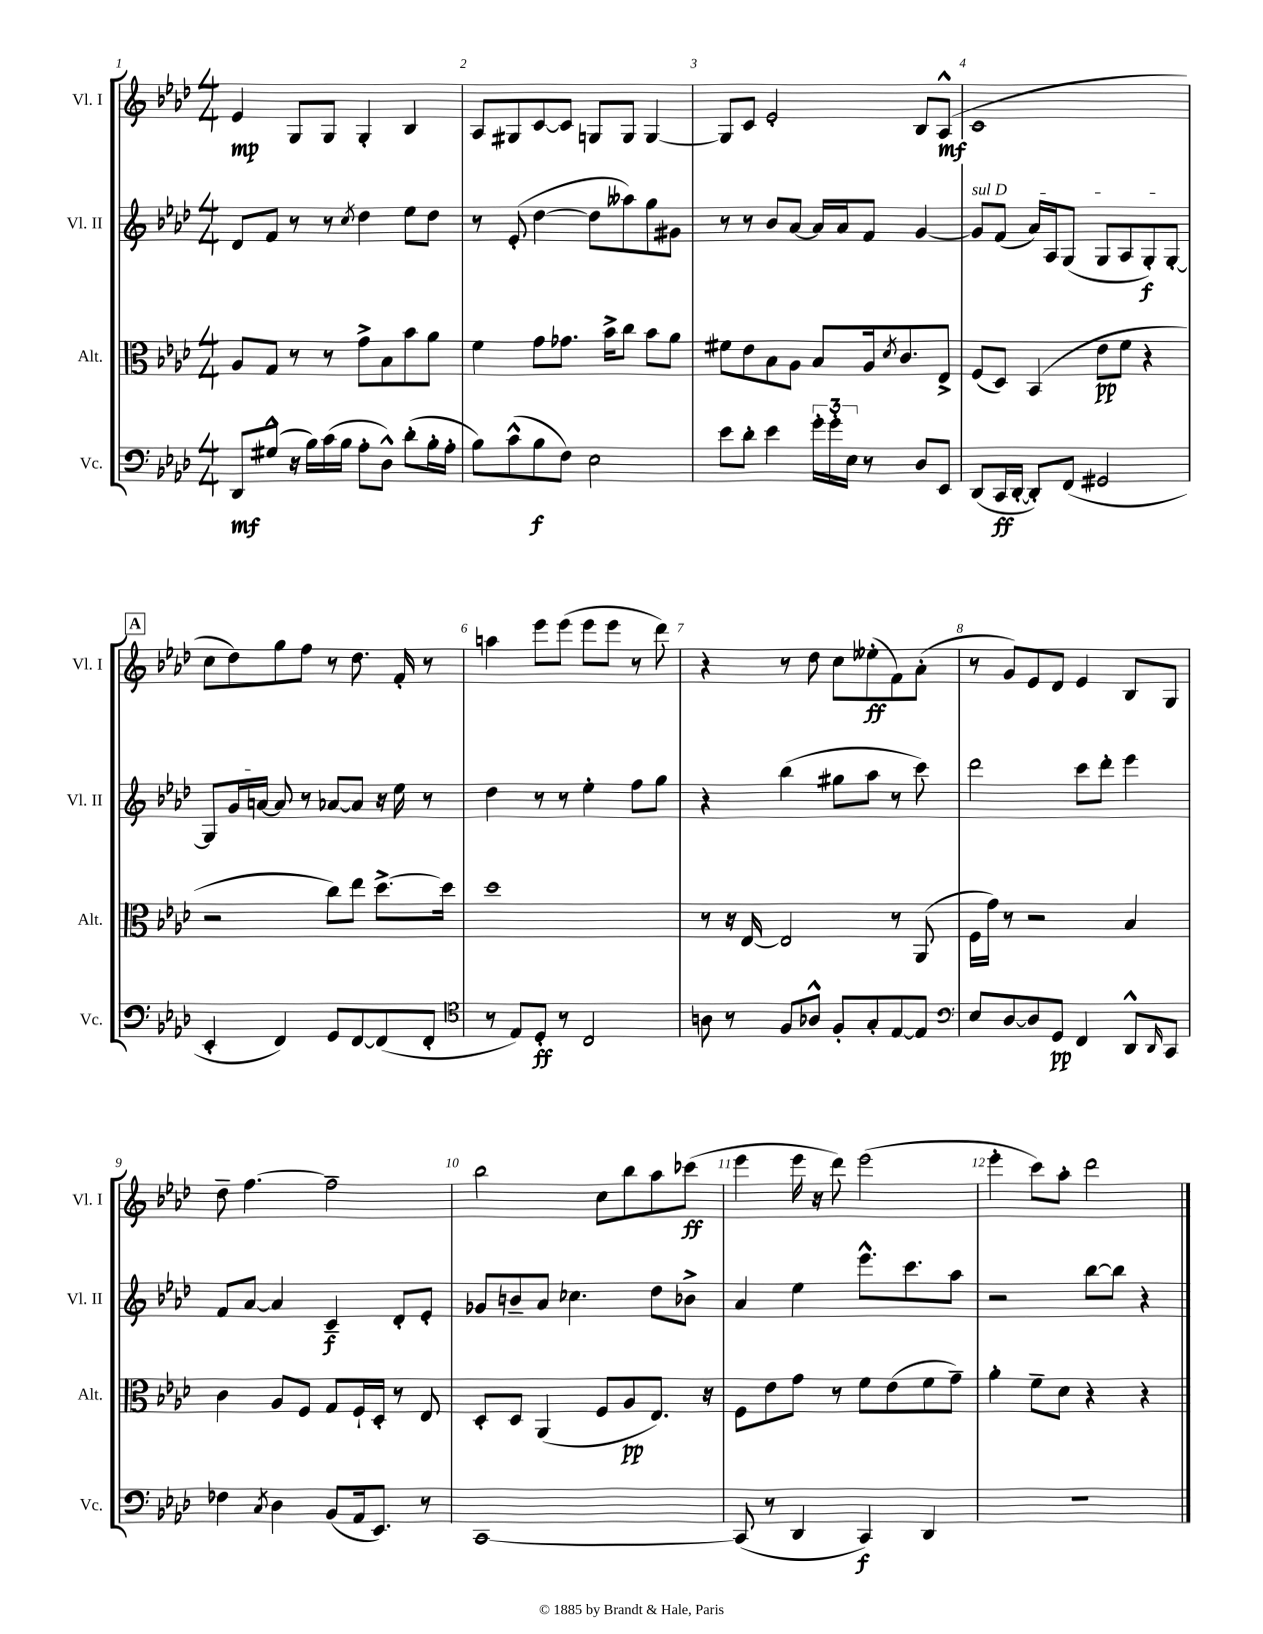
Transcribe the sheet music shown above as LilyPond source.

<<
\new StaffGroup <<
\new Staff = "s0" \with { instrumentName = "Vl. I" shortInstrumentName = "Vl. I" } {
    \clef treble \key aes \major \numericTimeSignature \time 4/4
    ees'4\mp g8 g8 g4-. bes4 |
    aes8 gis8 c'8~ c'8 g8 g8 g4~ |
    g8 c'8 ees'2-. bes8 aes8-^\mf( |
    c'1 |
    \mark \markup { \box "A" } c''8 des''8) g''8 f''8 r8 des''8. f'16-. r8 |
    a''4 ees'''8 ees'''8( ees'''8 ees'''8 r8 des'''8) |
    r4 r8 des''8 c''8 eeses''8-.\ff( f'8) aes'8-.( |
    r8 g'8) ees'8 des'8 ees'4 bes8 g8 |
    des''8-- f''4.~ f''2-- |
    bes''2 c''8 bes''8 aes''8 ces'''8\ff( |
    ees'''4 ees'''16 r16 des'''8) ees'''2( |
    ees'''4-. c'''8) aes''8-. des'''2 \bar "|." |
}
\new Staff = "s1" \with { instrumentName = "Vl. II" shortInstrumentName = "Vl. II" } {
    \clef treble \key aes \major \numericTimeSignature \time 4/4
    des'8 f'8 r8 r8 \acciaccatura { c''8 } des''4 ees''8 des''8 |
    r8 ees'8-.( des''4~ des''8 aeses''8) g''8 gis'8 |
    r8 r8 bes'8 aes'8~ aes'16 aes'16 f'8 g'4~ |
    \once \override TextSpanner.bound-details.left.text = \markup { \italic "sul D" } g'8\startTextSpan f'8( aes'16) aes16 g8( g8 aes8 g8-.\f) g8~-. |
    \mark \markup { \box "A" } g8 g'16 a'16~ a'8\stopTextSpan r8 aes'8~ aes'8 r16 ees''16 r8 |
    des''4 r8 r8 ees''4-. f''8 g''8 |
    r4 bes''4( gis''8 aes''8 r8 c'''8) |
    des'''2 c'''8 des'''8-. ees'''4 |
    f'8 aes'8~ aes'4 c'4--\f des'8-. ees'8-. |
    ges'8 b'8-- aes'8 ces''4. des''8 bes'8-> |
    aes'4 ees''4 ees'''8.-^ c'''8. aes''8 |
    r2 bes''8~ bes''8 r4 \bar "|." |
}
\new Staff = "s2" \with { instrumentName = "Alt." shortInstrumentName = "Alt." } {
    \clef alto \key aes \major \numericTimeSignature \time 4/4
    aes8 g8 r8 r8 g'8-> bes8 bes'8 aes'8 |
    f'4 g'8 ges'8. bes'16-> c''8 bes'8 aes'8 |
    fis'8 ees'8 bes8 aes8 bes8 aes16 \acciaccatura { des'8 } c'8. ees8-> |
    f8( des8) bes,4( ees'8\pp f'8 r4 |
    \mark \markup { \box "A" } r2 c''8) ees''8 des''8.~-> des''16 |
    des''1 |
    r8 r16 ees16~ ees2 r8 aes,8( |
    f16 g'16) r8 r2 bes4 |
    c'4 aes8 f8 g8 f16-! des16-. r8 ees8 |
    des8-. des8 aes,4( f8 aes8\pp ees8.) r16 |
    f8 ees'8 g'8 r8 f'8 ees'8( f'8 g'8--) |
    aes'4-. f'8-- des'8 r4 r4 \bar "|." |
}
\new Staff = "s3" \with { instrumentName = "Vc." shortInstrumentName = "Vc." } {
    \clef bass \key aes \major \numericTimeSignature \time 4/4
    des,8\mf gis8-^( r16 bes16) c'16( bes16 aes8-. des8-^) des'8-.( bes16-. aes16-. |
    bes8) c'8-^( bes8\f f8) ees2 |
    ees'8 des'8-. ees'4 \tuplet 3/2 { g'16-. g'16-. ees16 } r8 des8 ees,8 |
    des,8( c,16\ff des,16~-. des,8-.) f,8( gis,2 |
    \mark \markup { \box "A" } ees,4-. f,4) g,8 f,8~ f,8( f,8-. |
    \clef tenor r8 ees8) des8-.\ff r8 c2 |
    a8 r8 f8 aes8-^ f8-. g8-. ees8~ ees8 |
    \clef bass ees8 des8~ des8 g,8\pp f,4 des,8-^ \grace { des,16 } c,8 |
    fes4 \acciaccatura { c8 } des4 bes,8( aes,16 ees,8.) r8 |
    c,1~ |
    c,8( r8 des,4 c,4\f) des,4 |
    R1 \bar "|." |
}
>>
>>
\layout { \context { \Score \override BarNumber.break-visibility = ##(#f #t #t) barNumberVisibility = #all-bar-numbers-visible } }
